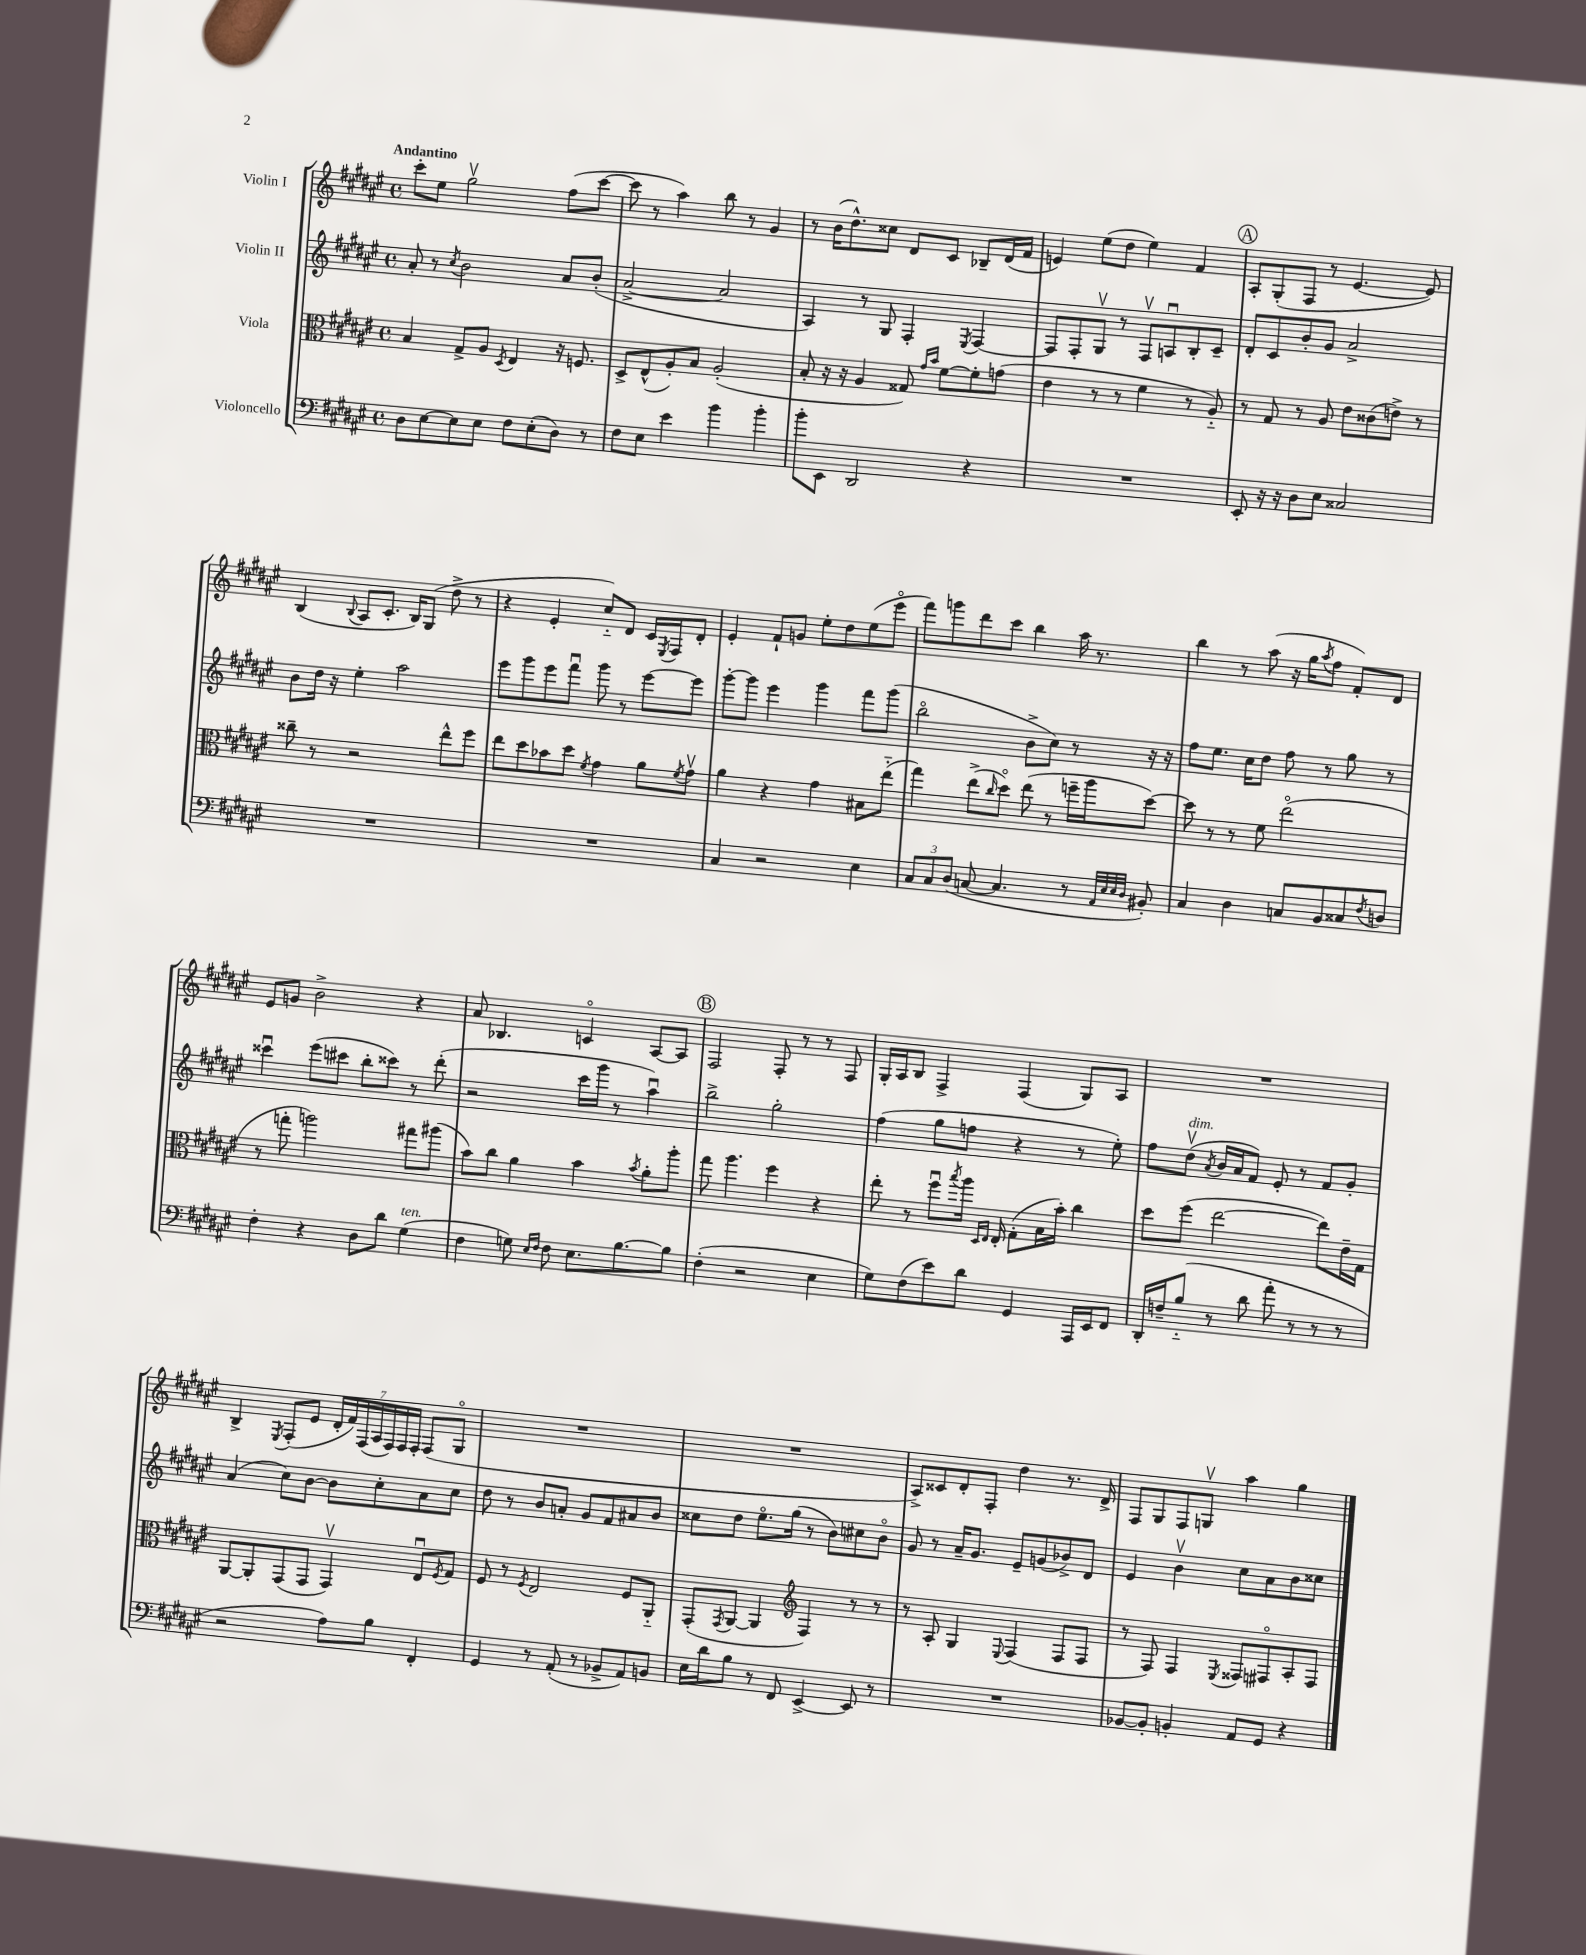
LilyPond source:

<<
\new StaffGroup <<
\new Staff = "s0" \with { instrumentName = "Violin I" } {
    \clef treble \key fis \major \defaultTimeSignature \time 4/4 \tempo "Andantino"
    cis'''8-. eis''8 gis''2\upbow fis''8( cis'''8~ |
    cis'''8 r8 ais''4) b''8 r8 gis'4 |
    r8 b'16( dis''8.-^) cisis''8 dis'8 cis'8 bes8-- dis'16( fis'16 |
    e'4) eis''8( dis''8 eis''4) fis'4 |
    \mark \markup { \circle "A" } ais8-. gis8-.( fis8 r8 eis'4.~ eis'8) |
    b4( \appoggiatura { b8 } ais8 cis'8.-. b16) gis8( dis''8-> r8 |
    r4 eis'4-. cis''8-_) dis'8 cis'16 \acciaccatura { eis8 } fis16 dis'8-. |
    eis'4-. fis'8-! g'8 eis''8-. dis''8 eis''8( eis'''8\flageolet |
    fis'''8) g'''8 dis'''8 cis'''8 b''4 ais''16 r8. |
    b''4 r8 ais''8( r16 gis''16 \acciaccatura { ais''8 } fis''8 fis'8-.) dis'8 |
    eis'8 g'8 b'2-> r4 |
    ais'8 bes4. c'4\flageolet ais8~ ais8 |
    \mark \markup { \circle "B" } fis2 fis8-. r8 r8 fis8 |
    gis16-. ais16 b8 fis4-> fis4( gis8) ais8 |
    R1 |
    b4-> \acciaccatura { eis8 } fis8-.( eis'8 \tuplet 7/4 { dis'16-. fis'16) fis16( ais16 fis16) fis16 fis16-. } fis8( gis8\flageolet |
    R1 |
    R1 |
    ais8->) cisis'8 dis'8-. fis8-. dis''4 r8. dis'16-> |
    fis8 gis8 fis8 g8\upbow ais''4 gis''4 \bar "|." |
}
\new Staff = "s1" \with { instrumentName = "Violin II" } {
    \clef treble \key fis \major \defaultTimeSignature \time 4/4
    ais'8-. r8 \acciaccatura { cis''8 } b'2 ais'8 b'8-.( |
    ais'2~-> ais'2 |
    ais4) r8 gis8 fis4-. \acciaccatura { eis8 } fis4~ |
    fis8 fis8-. gis8\upbow r8 fis8\upbow a8\downbow b8-. cis'8-- |
    \mark \markup { \circle "A" } dis'8-. cis'8 b'8-. gis'8 ais'2-> |
    b'8 dis''16 r16 eis''4-. ais''2 |
    eis'''8 gis'''8 eis'''8 fis'''8\downbow gis'''8 r8 eis'''8~ eis'''8 |
    gis'''8~-. gis'''8 eis'''4 gis'''4 fis'''8 gis'''8( |
    b''2\flageolet b'8-> cis''8) r8 r16 r16 |
    fis''8 eis''8. cis''16 dis''8 fis''8 r8 gis''8 r8 |
    cisis'''4\downbow eis'''8( cis'''8 b''8-. cisis'''8) r8 dis'''8-.( |
    r2 cis'''16 gis'''16 r8 ais''4\downbow) |
    \mark \markup { \circle "B" } b''2-> gis''2-. |
    fis''4( gis''8 f''8 r4 r8 eis''8-.) |
    fis''8 dis''8\upbow^\markup { \italic "dim." }( \acciaccatura { ais'8 } b'16 ais'16 fis'8) eis'8-. r8 fis'8 gis'8-. |
    ais'4( cis''8) b'8~ b'8 cis''8-. ais'8 cis''8 |
    dis''8 r8 b'8 a'8-. gis'8 fis'8 ais'8 b'8 |
    cisis''8 dis''8 eis''8.\flageolet gis''16( r8 b'8) cis''8 b'8\flageolet |
    gis'8 r8 ais'16-- gis'8. eis'8-- g'8( bes'8->) dis'8 |
    eis'4 b'4\upbow cis''8 ais'8 b'8 cisis''8 \bar "|." |
}
\new Staff = "s2" \with { instrumentName = "Viola" } {
    \clef alto \key fis \major \defaultTimeSignature \time 4/4
    b4 gis8-> ais8 \acciaccatura { dis8 } eis4 r16 f8. |
    dis8-> eis8-^( ais8-.) b8 ais2-.( |
    b8-. r16 r16 ais4 gisis8) \grace { gis'16 b'16 } fis'8~ fis'8-. g'8( |
    eis'4 r8 r8 fis'4 r8 ais8-_) |
    \mark \markup { \circle "A" } r8 gis8 r8 ais8 eis'8 cisis'8( e'8->) r8 |
    cisis''8-- r8 r2 eis''8-^ fis''8 |
    eis''8 dis''8 bes'8 dis''8 \acciaccatura { fis'8 } gis'4 ais'8 \acciaccatura { fis'8 } gis'8\upbow |
    ais'4 r4 gis'4 bis8 eis''8-_( |
    gis''4) eis''8->( \grace { cis''16 } dis''8\flageolet) eis''8( r8 f''16-- ais''16 dis''8~) |
    dis''8 r8 r8 fis'8 eis''2\flageolet( |
    r8 g''8-. a''2) gis''8 ais''8( |
    b'8) cis''8 ais'4 b'4 \acciaccatura { b'8 } ais'8-. ais''8-. |
    \mark \markup { \circle "B" } gis''8 ais''4. fis''4 r4 |
    eis''8-. r8 fis''8\downbow \acciaccatura { b''8 } ais''16 \grace { dis16 eis16 } eis16-. gis8-.( b16 b'16-.) cis''4 |
    dis''8 fis''8( eis''2~ eis''8) eis'16-- gis16 |
    ais,8~ ais,8-. gis,8( gis,8 gis,4\upbow) eis8\downbow \acciaccatura { fis8 } gis8 |
    fis8 r8 \acciaccatura { fis8 } eis2 fis8 ais,8-_ |
    gis,8-.( \acciaccatura { gis,8 } ais,8~ ais,4 \clef treble fis4) r8 r8 |
    r8 ais8-. gis4 \appoggiatura { eis8 } fis4( fis8 fis8 |
    r8 fis8) fis4 \acciaccatura { eis8 } fisis8 fis8\flageolet ais8-. fis8 \bar "|." |
}
\new Staff = "s3" \with { instrumentName = "Violoncello" } {
    \clef bass \key fis \major \defaultTimeSignature \time 4/4
    dis8 eis8~ eis8 eis8 fis8 eis8-.( dis8) r8 |
    fis8 eis8 eis'4 b'4 b'4-. |
    b'8-. eis,8 dis,2 r4 |
    R1 |
    \mark \markup { \circle "A" } eis,8-. r16 r16 dis8 eis8 cisis2 |
    R1 |
    R1 |
    cis4 r2 eis4 |
    \tuplet 3/2 { cis8 cis8 dis8( } c8~ c4. r8 \grace { ais,32 eis32 eis32 dis32 } bis,8-.) |
    cis4 dis4 c8 b,8 cisis8 \acciaccatura { fis8 } d8 |
    fis4-. r4 dis8 dis'8 gis4^\markup { \italic "ten." }( |
    fis4 g8) \grace { eis16 fis16 } fis8 eis8. b8.~ b8 |
    \mark \markup { \circle "B" } fis4-.( r2 eis4 |
    gis8) fis8( eis'8) dis'8 gis,4 ais,,16 eis,16 fis,8 |
    dis,16-. f16-- b8-_( r8 dis'8 ais'8-. r8 r8 r8 |
    r2 ais8) b8 fis,4-. |
    gis,4 r8 ais,8-.( r8 bes,8-> ais,8) b,8 |
    eis16 dis'16 b8 r8 fis,8 eis,4~-> eis,8 r8 |
    R1 |
    bes,8~ bes,8-. b,4-. ais,8 gis,8 r4 \bar "|." |
}
>>
>>
\layout { \context { \Score \remove "Bar_number_engraver" } }
